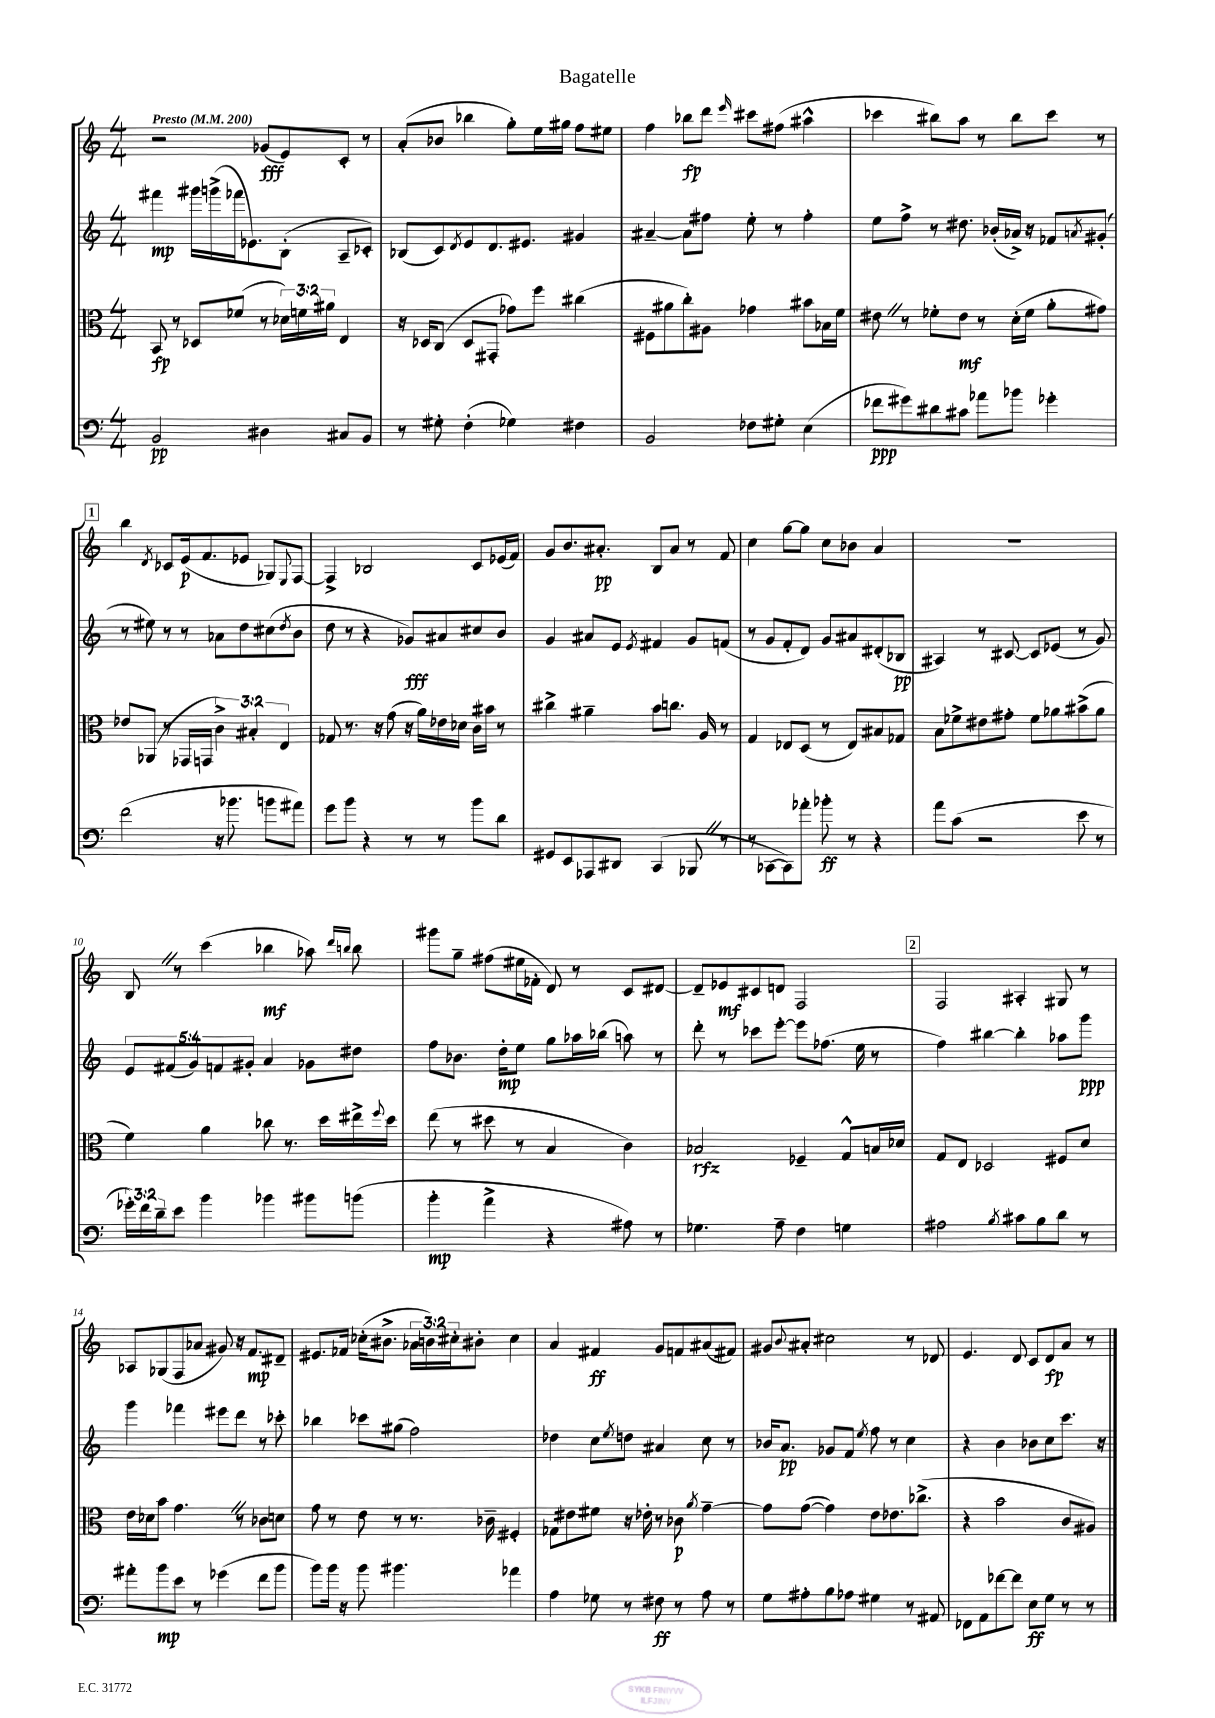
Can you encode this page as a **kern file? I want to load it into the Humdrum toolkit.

**kern	**dynam	**kern	**dynam	**kern	**dynam	**kern	**dynam
*part4	*part4	*part3	*part3	*part2	*part2	*part1	*part1
*staff4	*staff4	*staff3	*staff3	*staff2	*staff2	*staff1	*staff1
*clefF4	*	*clefC3	*	*clefG2	*	*clefG2	*
*k[]	*	*k[]	*	*k[]	*	*k[]	*
*M4/4	*	*M4/4	*	*M4/4	*	*M4/4	*
*MM200	*	*MM200	*	*MM200	*	*MM200	*
=1	=1	=1	=1	=1	=1	=1	=1
!	!	!	!	!	!	!LO:TX:a:B:t=Presto	!
2BB/	pp	8BB/	fp	4fff#X\	mp	2r	.
.	.	8r	.	.	.	.	.
.	.	8D-X/L	.	16ggg#X\LL	.	.	.
.	.	.	.	(16gggn^\	.	.	.
.	.	(8f-X/J	.	16fff-X\J	.	.	.
.	.	.	.	8.e-X\)	.	.	.
4D#X\	.	8r	.	.	.	(8g-X/L	fff
.	.	24d-X\LL)	.	(8B'\J	.	8e/)	.
.	.	24fn\	.	.	.	.	.
.	.	24a#X\JJ	.	.	.	.	.
8C#X/L	.	4E/	.	8A~/L	.	8c'/J	.
8BB/J	.	.	.	8c-X'/J)	.	8r	.
=2	=2	=2	=2	=2	=2	=2	=2
8r	.	16r	.	(8B-X/L	.	(8a'/L	.
.	.	16D-X/KL	.	.	.	.	.
8G#X'\	.	(8C/J	.	8c/)	.	8b-X/J	.
.	.	.	.	8qd/	.	.	.
(4F'\	.	8D-/L	.	8e/	.	4bb-X\	.
.	.	8GG#X'/J	.	8.d/	.	.	.
4G-X\)	.	8g-X\L)	.	.	.	8gg'\L)	.
.	.	.	.	8.e#X/J	.	.	.
.	.	8ff\J	.	.	.	16ee\L	.
.	.	.	.	.	.	16gg#X\JJ	.
4F#X\	.	(4cc#X\	.	4g#X/	.	8ff\L	.
.	.	.	.	.	.	8ee#X\J	.
=3	=3	=3	=3	=3	=3	=3	=3
2BB/	.	8F#X\L	.	[4a#X~/	.	4ff\	.
.	.	8a#X\	.	.	.	.	.
.	.	8cc'\)	.	8a#\L]	.	8bb-X\L	fp
.	.	8A#X\J	.	8ff#X\J	.	8ddd\J	.
.	.	.	.	.	.	16qqeee/	.
8F-X\L	.	4g-X\	.	8ee'\	.	8ccc#X\L	.
8G#X'\J	.	.	.	8r	.	(8ff#X\J	.
(4E\	.	8b#X\L	.	4ff#'\	.	4aa#X^^\	.
.	.	16B-X\L	.	.	.	.	.
.	.	16f\JJ	.	.	.	.	.
=4	=4	=4	=4	=4	=4	=4	=4
8f-X\L	ppp	8e#XZ\	.	8ee\L	.	4ccc-X\	.
8g#X\)	.	8r	.	8ff^\J	.	.	.
8d#X\	.	8f-X'\L	.	8r	.	8bb#X\L)	.
8c#X\J	.	8e#\J	mf	8.dd#X\	.	8aa\J	.
8a-X\L	.	8r	.	.	.	8r	.
.	.	.	.	(16b-X'/LL	.	.	.
8b-X\J	.	(16d'\LL	.	16a-X^/JJ)	.	8bb#\L	.
.	.	16f-\JJ	.	16r	.	.	.
4g-X'\	.	8a'\L	.	8f-X/L	.	8ccc-\J	.
.	.	.	.	8qan/	.	.	.
.	.	8g#X\J)	.	(8g#X'/J	.	8r	.
!!LO:LB:g=z
!!LO:REH:place=s1:t=1
=5	=5	=5	=5	=5	=5	=5	=5
(2f\	.	8e-X/L	.	8r	.	4bb\	.
.	.	(8AA-X/J	.	8ee#X\)	.	.	.
.	.	.	.	.	.	8qd/	.
.	.	8r	.	8r	.	8c-X/L	.
.	.	16GG-X/LL	.	8r	.	(16e/k	p
.	.	16GGn/JJ	.	.	.	8.f/	.
16r	.	6c^\)	.	8a-X\L	.	.	.
8.b-X\	.	.	.	.	.	.	.
.	.	.	.	8dd\	.	8e-X/J	.
.	.	6B#X'/	.	.	.	.	.
8bn\L	.	.	.	(8cc#X\	.	8G-X/L)	.
.	.	6E/	.	.	.	.	.
.	.	.	.	8qdd/	.	8qqE/	.
8a#X\J)	.	.	.	8b\J	.	[8F/J	.
=6	=6	=6	=6	=6	=6	=6	=6
8g\L	.	8G-X/	.	8dd\	.	4F^/]	.
8b\J	.	8.r	.	8r	.	.	.
4r	.	.	.	4r	.	2B-X/	.
.	.	16r	.	.	.	.	.
.	.	(8g\	.	.	.	.	.
8r	.	16r	.	8g-X/L)	fff	.	.
.	.	16a\LL)	.	.	.	.	.
8r	.	16e-X\	.	8a#X/	.	.	.
.	.	16d-X\JJ	.	.	.	.	.
8b\L	.	16c\LL	.	8cc#X/	.	8c/L	.
.	.	16b#X\JJ	.	.	.	.	.
8d\J	.	8r	.	8b/J	.	(16e-X/L	.
.	.	.	.	.	.	16f/JJ)	.
=7	=7	=7	=7	=7	=7	=7	=7
8GG#X/L	.	4cc#X^\	.	4g/	.	8g/L	.
8EE/	.	.	.	.	.	8.b/	.
8AAA-X/	.	4a#X~\	.	8a#X/L	.	.	.
.	.	.	.	.	.	8.a#X'/J	pp
8DD#X/J	.	.	.	8e/J	.	.	.
.	.	.	.	8qe/	.	.	.
(4CC/	.	8b\L	.	4f#X/	.	8B/L	.
.	.	8.ccn\J	.	.	.	8a#/J	.
8BBB-XZ/	.	.	.	8g/L	.	8r	.
.	.	16A/	.	.	.	.	.
8r	.	8r	.	(8fn/J	.	8f/	.
=8	=8	=8	=8	=8	=8	=8	=8
8r	.	4G/	.	8r	.	4cc\	.
[8CC-X\L	.	.	.	8g/L	.	.	.
8CC-\])	.	8E-X/L	.	8f'/	.	[8gg\L	.
8a-X'\J	.	(8D/J	.	8d/J)	.	8gg\J]	.
8b-X'\	ff	8r	.	8g/L	.	8cc\L	.
8r	.	8E-/L)	.	8a#X/	.	8b-X\J	.
4r	.	8B#X/	.	(8d#X'/	.	4a/	.
.	.	8G-X/J	.	8B-X/J	pp	.	.
=9	=9	=9	=9	=9	=9	=9	=9
8a\L	.	8B\L	.	4A#X/)	.	1r	.
(8c\J	.	8f-X^\	.	.	.	.	.
2r	.	8e#X\	.	8r	.	.	.
.	.	8g#X'\J	.	[8c#X/	.	.	.
.	.	8f-\L	.	8c#/L]	.	.	.
.	.	8a-X\	.	(8e-X/J	.	.	.
8e\	.	(8b#X^\	.	8r	.	.	.
8r	.	8a-\J	.	8g/)	.	.	.
!!LO:LB:g=z
=10	=10	=10	=10	=10	=10	=10	=10
24g-X'\LL)	.	4f\)	.	10e/L	.	8BZ/	.
24f\	.	.	.	.	.	.	.
24d~\J	.	.	.	.	.	.	.
.	.	.	.	(10f#X/	.	.	.
8e\J	.	.	.	.	.	8r	.
.	.	.	.	10g/)	.	.	.
4b\	.	4a\	.	.	.	(4ccc\	.
.	.	.	.	10fn/	.	.	.
.	.	.	.	10g#X'/J	.	.	.
4b-X\	.	8cc-X\	.	4a/	.	4bb-X\	mf
.	.	8.r	.	.	.	.	.
8b#X\L	.	.	.	8g-X\L	.	8aa-X\)	.
.	.	16dd\LL	.	.	.	.	.
.	.	.	.	.	.	16qqddd/LL	.
.	.	.	.	.	.	16qqbbn/JJ	.
(8bn\J	.	16ee#X^\	.	8dd#X\J	.	8bb\	.
.	.	8qqff/	.	.	.	.	.
.	.	16dd\JJ	.	.	.	.	.
=11	=11	=11	=11	=11	=11	=11	=11
4b'\	mp	(8ee\	.	8ff\L	.	8ggg#X\L	.
.	.	8r	.	8.b-X\J	.	8gg~\J	.
4a^\	.	8dd#X\	.	.	.	(8ff#X\L	.
.	.	.	.	16dd'\KL	mp	.	.
.	.	8r	.	8ee\J	.	16ee#X\L	.
.	.	.	.	.	.	16f-X'\JJ	.
4r	.	4B/	.	8gg\L	.	8d/)	.
.	.	.	.	16aa-X\L	.	8r	.
.	.	.	.	(16bb-X\JJ	.	.	.
8A#X\)	.	4c\)	.	8aan\)	.	8c/L	.
8r	.	.	.	8r	.	[8d#X/J	.
=12	=12	=12	=12	=12	=12	=12	=12
4.G-X\	.	2B-X/	rfz	8ddd'\	.	8d#~/L]	.
.	.	.	.	8r	.	8e-X/	mf
.	.	.	.	8ccc-X\L	.	8c#X/	.
8A~\	.	.	.	[8eee'\J	.	8dn/J	.
4F\	.	4F-X~/	.	8eee\L]	.	2F/	.
.	.	.	.	(8.ff-X\J	.	.	.
4Gn\	.	8G^^/L	.	.	.	.	.
.	.	.	.	16ee\	.	.	.
.	.	16Bn/L	.	8r	.	.	.
.	.	16d-X/JJ	.	.	.	.	.
!!LO:REH:place=s1:t=2
=13	=13	=13	=13	=13	=13	=13	=13
2A#X\	.	8G/L	.	4ff\)	.	2F/	.
.	.	8E/J	.	.	.	.	.
.	.	2D-X/	.	[4bb#X\	.	.	.
8qB/	.	.	.	.	.	.	.
8c#X\L	.	.	.	4bb#'\]	.	4A#X'/	.
8B\	.	.	.	.	.	.	.
8d\J	.	8F#X/L	.	8aa-X\L	.	8G#X/	.
8r	.	8d/J	.	8ggg\J	ppp	8r	.
!!LO:LB:g=z
=14	=14	=14	=14	=14	=14	=14	=14
8a#X'\L	.	16e\LL	.	4ggg\	.	8A-X/L	.
.	.	16d-X\J	.	.	.	.	.
8b\	mp	8b\J	.	.	.	(8G-X/	.
8e\J	.	4.gZ\	.	4fff-X\	.	8F/	.
8r	.	.	.	.	.	8a-X/J	.
(4g-X\	.	.	.	8eee#X\L	.	8g#X/)	.
.	.	8r	.	8ddd\J	.	16r	.
.	.	.	.	.	.	8.f/L	mp
8f\L	.	8c-X\L	.	8r	.	.	.
8b\J	.	8dn\J	.	8ccc-X'\	.	8d#X~/J	.
=15	=15	=15	=15	=15	=15	=15	=15
8b\L)	.	8g\	.	4bb-X\	.	8.e#X/L	.
16b\Jk	.	8r	.	.	.	.	.
16r	.	.	.	.	.	16f-X/Jk	.
8b\	.	8e\	.	8ccc-X\L	.	(16cc-X'\KL	.
.	.	.	.	.	.	8.b#X^\J	.
4.b#X\	.	8r	.	(8gg#X\J	.	.	.
.	.	8.r	.	2ff\)	.	24a-X\LL	.
.	.	.	.	.	.	24bn\)	.
.	.	.	.	.	.	24cc#X'\J	.
.	.	.	.	.	.	8b#X'\J	.
.	.	16c-X~\	.	.	.	.	.
4a-X\	.	4F#X'/	.	.	.	4cc#\	.
=16	=16	=16	=16	=16	=16	=16	=16
4A\	.	8G-X\L	.	4dd-X\	.	4a/	.
.	.	8e#X\	.	.	.	.	.
8G-X\	.	8f#X\J	.	8cc\L	.	4f#X/	ff
.	.	.	.	8qee/	.	.	.
8r	.	16r	.	8ddn\J	.	.	.
.	.	16e-X'\	.	.	.	.	.
8F#X\	ff	8r	.	4a#X/	.	8g/L	.
8r	.	8c-X\	p	.	.	8fn/	.
.	.	8qa/	.	.	.	.	.
8A\	.	[4g~\	.	8cc\	.	(8a#X/	.
8r	.	.	.	8r	.	8f#X/J)	.
=17	=17	=17	=17	=17	=17	=17	=17
8G\L	.	8g\L]	.	16b-X/KL	.	8g#X/L	.
.	.	.	.	8.a/J	pp	.	.
.	.	.	.	.	.	8qqb/	.
8A#X'\	.	([8g\J	.	.	.	8a#X'/J	.
8B\	.	4g\])	.	8g-X/L	.	2cc#X\	.
8A-X\J	.	.	.	8f/J	.	.	.
.	.	.	.	8qee/	.	.	.
4G#X\	.	8e\L	.	8ff\	.	.	.
.	.	8.e-X\	.	8r	.	.	.
8r	.	.	.	4cc\	.	8r	.
.	.	(8.cc-X^\J	.	.	.	.	.
8AA#X/	.	.	.	.	.	8d-X/	.
=18	=18	=18	=18	=18	=18	=18	=18
8FF-X\L	.	4r	.	4r	.	4.e/	.
8AA\	.	.	.	.	.	.	.
[8f-X\	.	2b\	.	4b\	.	.	.
8f-\J]	.	.	.	.	.	8d/	.
8E\L	ff	.	.	8b-X\L	.	8c/L	.
8G\J	.	.	.	8cc\	.	8d/	fp
8r	.	8c/L	.	8.ccc\J	.	8a/J	.
8r	.	8A#X/J)	.	.	.	8r	.
.	.	.	.	16r	.	.	.
==	==	==	==	==	==	==	==
*-	*-	*-	*-	*-	*-	*-	*-
